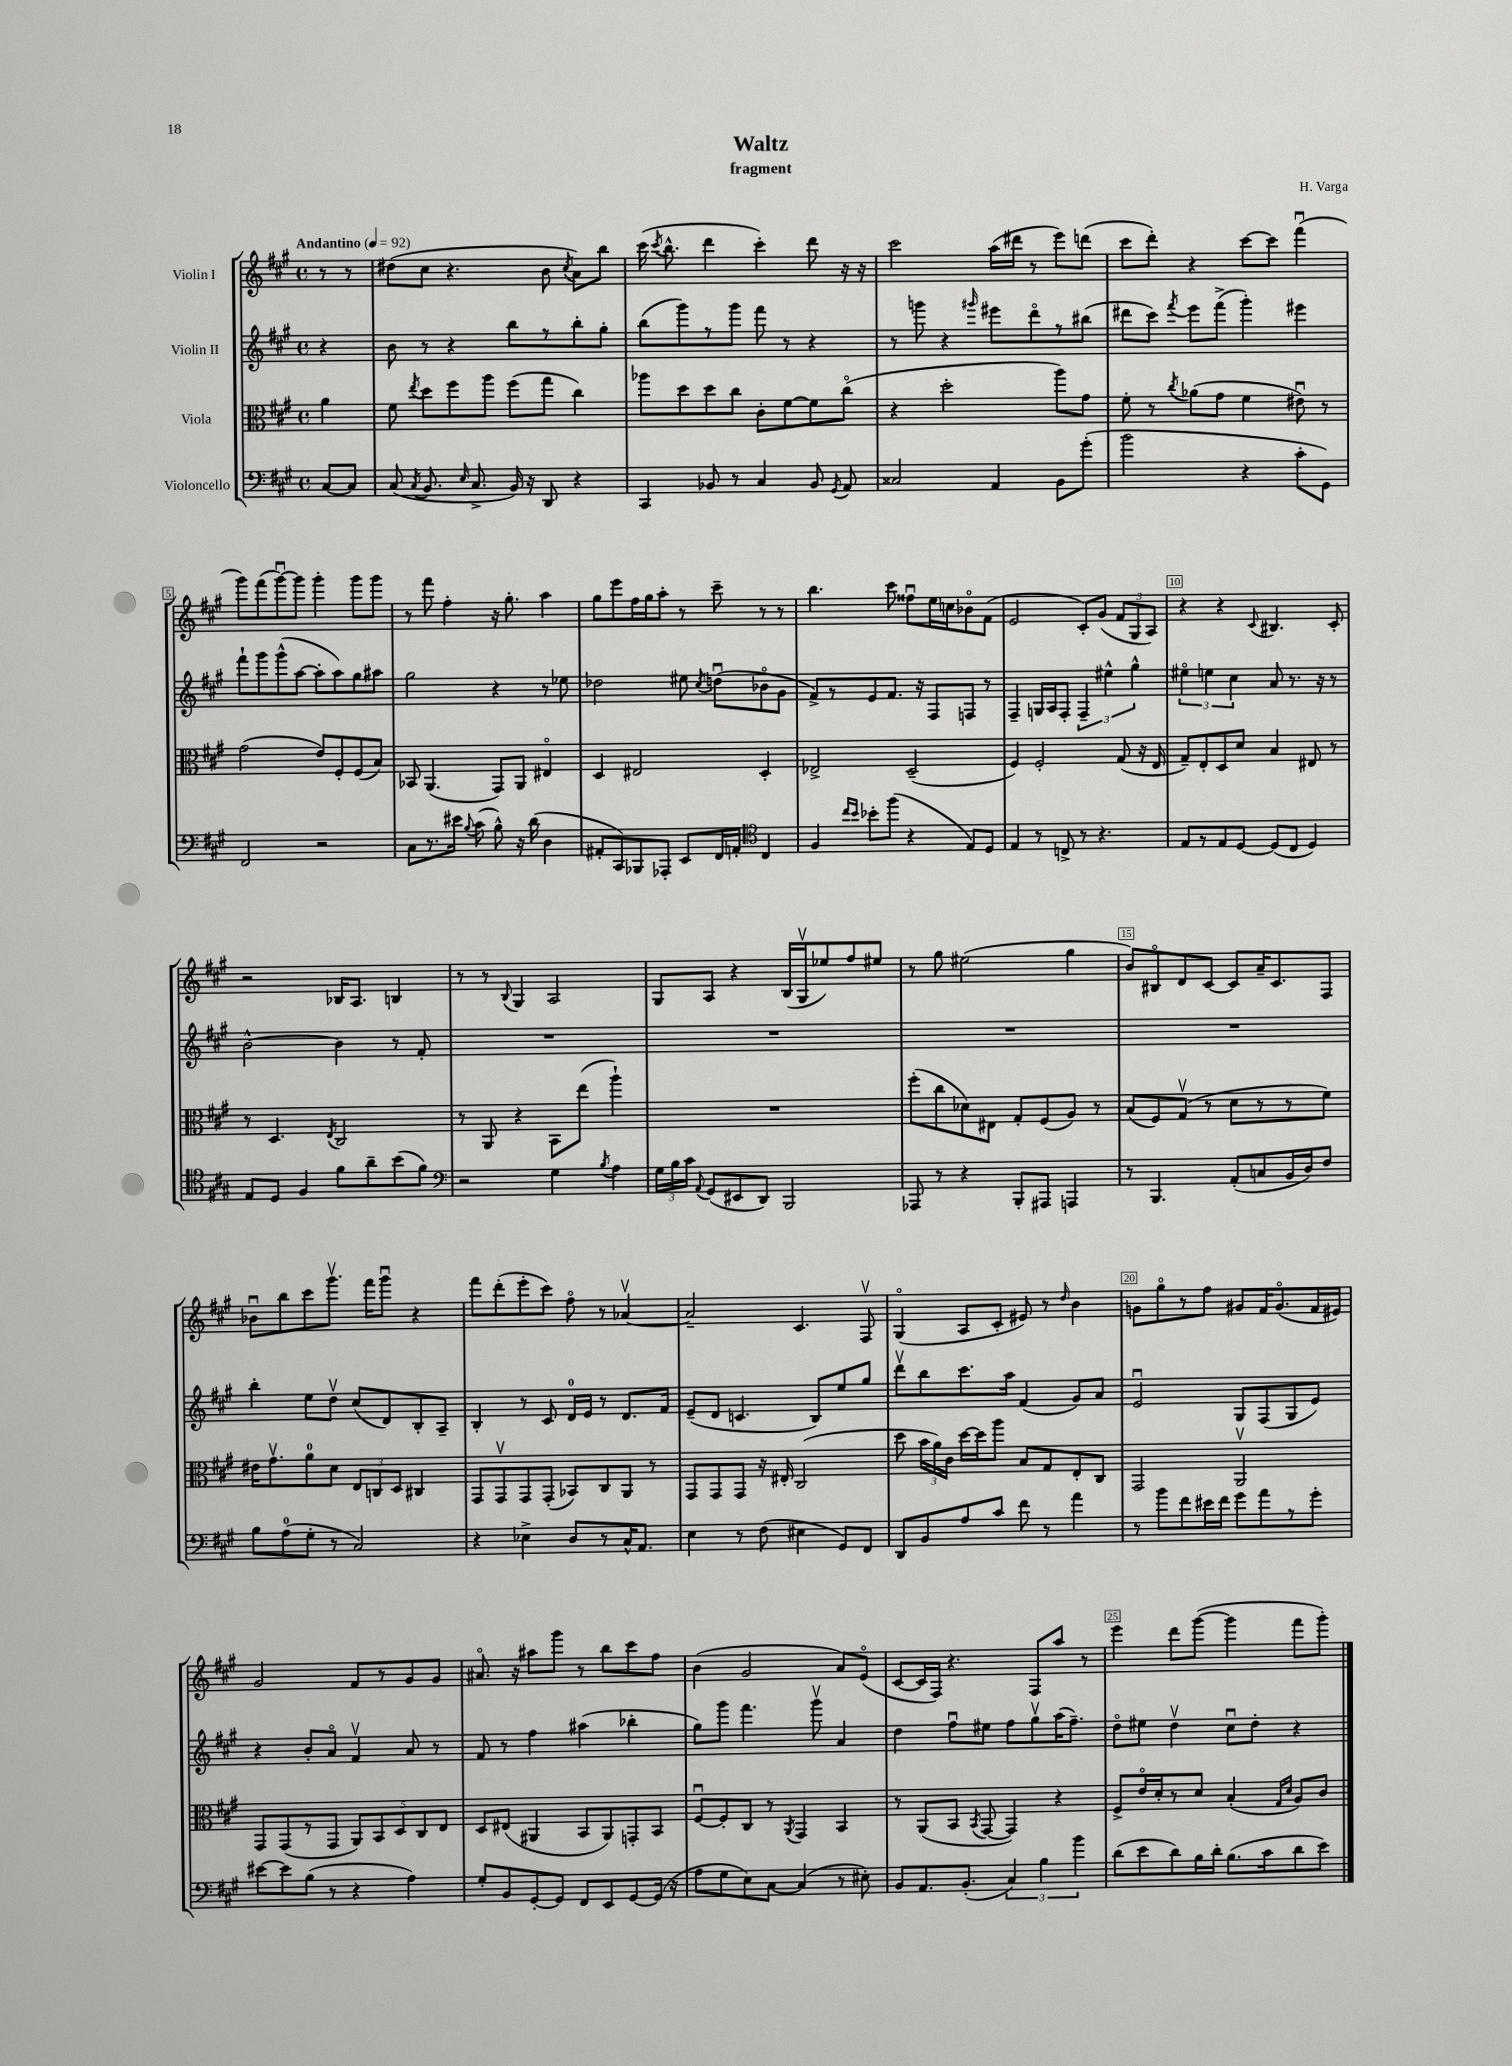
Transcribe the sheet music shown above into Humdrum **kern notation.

**kern	**kern	**kern	**kern
*part4	*part3	*part2	*part1
*staff4	*staff3	*staff2	*staff1
*I"Violoncello	*I"Viola	*I"Violin II	*I"Violin I
*clefF4	*clefC3	*clefG2	*clefG2
*k[f#c#g#]	*k[f#c#g#]	*k[f#c#g#]	*k[f#c#g#]
*M4/4	*M4/4	*M4/4	*M4/4
*met(c)	*met(c)	*met(c)	*met(c)
*MM92	*MM92	*MM92	*MM92
=	=	=	=
!	!	!	!LO:TX:a:B:t=Andantino
[8C#/L	4a\	4r	8r
8C#/J]	.	.	8r
=1	=1	=1	=1
(8C#/	8f#\	8b\	(8dd#X\L
8qC#/	8qee/	.	.
8.BB/	8dd\L	8r	8cc#\J
.	8ff#\	4r	4.r
16qqE/	.	.	.
8.C#^/	.	.	.
.	8aa\J	.	.
16BB/)	(8ff#\L	8bb\L	.
16r	.	.	.
8DD/	8gg#\J	8r	8b\
.	.	.	8qcc#/
4r	4cc#\)	8bb'\	8a\L)
.	.	8gg#'\J	8bb\J
=2	=2	=2	=2
4CC#/	8aa-X\L	(8bb\L	(16ccc#\
.	.	.	8qccc#/
.	.	.	8.bb^^\
.	8dd\	8ggg#\)	.
8BB-X/	8dd\	8r	4ddd\
8r	8cc#\J	8ggg#\J	.
4C#/	8c#'\L	8fff#\	4ccc#'\)
.	[8f#\	8r	.
8BB-/	8f#\]	4r	8ddd\
8qGG#/	.	.	.
8AA/	(8cc#\J	.	16r
.	.	.	16r
=3	=3	=3	=3
2C##X/	4r	8r	2ccc#\
.	.	8gggn\	.
.	2dd'\	4r	.
.	.	16qqggg#X/	.
4AA/	.	8eee#X\L	(16aa\LL
.	.	.	16ddd#X\JJ
.	.	8ddd\	8r
8BB\L	8aa\L)	8r	8eee\L)
(8g#'\J	8g#\J	(8bb#X\J	(8dddn\J
=4	=4	=4	=4
2b\	8f#'\	8ddd#X\L	8ccc#\L
.	8r	8ccc#\J)	8ddd'\J)
.	8qcc#/	8qfff#/	.
.	(8a-X\L	8eee\L	4r
.	8g#\J	(8fff#^\J	.
4r	4f#\	4ggg#'\)	[8ccc#\L
.	.	.	8ccc#\J]
8c#'\L	8e#Xu\)	4eee#X\	(4fff#u\
8GG#\J)	8r	.	.
!!LO:LB:g=z
=5	=5	=5	=5
2FF#/	(2g#\	8fff#`\L	8ggg#\L)
.	.	8ggg#\	(8fff#\
.	.	(8ggg#^^\	[8ggg#u\)
.	.	[8aa\J	8ggg#\J]
2r	8e/L)	8aa'\L]	4ggg#'\
.	8F#'/	8aa\)	.
.	(8F#/	8gg#\	8ggg#\L
.	8B/J)	8aa#X\J	8ggg#\J
=6	=6	=6	=6
8C#\L	8BB-X/	2gg#\	8r
8.r	(4.AA/	.	8fff#\
.	.	.	4ff#'\
16e#X\Jk	.	.	.
8qqB/	.	.	.
(8c#\	.	.	.
8B^^\)	8GG#/L)	4r	16r
.	.	.	8.gg#'\
16r	8AA/J	.	.
(16d\	.	.	.
4D\	4E#X/	8r	4aa\
.	.	8ee-X\	.
=7	=7	=7	=7
8AA#X'/L	4D/	2dd-X\	8gg#\L
8CC#/)	.	.	8eee\
8BBB-X/	2E#X/	.	16ff#\L
.	.	.	16gg#\J
8AAA-X'/J	.	.	8aa'\J
8EE/L	.	8ee#X\	8r
.	.	8qcc#/	.
16FF#/L	.	(8ddnu\L	8ccc#~\
16AAn'/JJ	.	.	.
*clefC4	*	*	*
4C#/	4D'/	8b-X\	8r
.	.	8g#\J	8r
=8	=8	=8	=8
4F#/	2E-X^/	8f#^/L)	4.bb\
.	.	8r	.
16qqcc#/LL	.	.	.
16qqb/JJ	.	.	.
8b-X'\L	.	8e/	.
(8ff#\J	.	8.f#/J	8ccc#\
4r	(2D~/	.	8ff##Xu\L
.	.	16r	.
.	.	8F#/L	16ee\L
.	.	.	16ccn\J
8E/L)	.	8Fn/J	8b-X\
8D/J	.	8r	(8f#\J
=9	=9	=9	=9
4E/	4F#/)	4F#~/	2e/
8r	2F#'/	16Gn/LL	.
.	.	16A/J	.
8Cn^/	.	8F#'/J	.
8r	.	6F#~/	8c#'/L)
4.r	.	.	(8g#/J
.	.	6ee#X^^\	.
.	(8G#/	.	12f#/L
.	.	6gg#^^\	12G#/
.	16r	.	.
.	.	.	12A/J)
.	16E/	.	.
=10	=10	=10	=10
8E/L	8G#~/L)	6ee#X\	4r
8r	8E'/	.	.
.	.	6een\	.
8E/	8D/	.	4r
.	.	6cc#\	.
[8D/J	8d/J	.	.
.	.	.	8qqc#/
(8D/L]	4B/	8a/	4.B#X/
8C#/J	.	8.r	.
4D/)	8E#X/	.	.
.	.	16r	.
.	8r	8r	8c#'/
!!LO:LB:g=z
=11	=11	=11	=11
8E/L	8r	[2b^^\	2r
8D/J	4.D/	.	.
4F#/	.	.	.
.	8qE/	.	.
8f#\L	2C#/	4b\]	16B-X/KL
.	.	.	8.A/J
8a~\	.	.	.
(8b\	.	8r	4Bn/
8f#\J)	.	8f#'/	.
=12	=12	=12	=12
*clefF4	*	*	*
2r	8r	1r	8r
.	8AA/	.	8r
.	.	.	8qqB/
.	4r	.	4G#/
4G#\	8BB\L	.	2A/
.	(8ee\J	.	.
8qB/	.	.	.
4A\	4aa`\)	.	.
=13	=13	=13	=13
24G#\LL	1r	1r	8G#/L
24B\	.	.	.
24c#\JJ	.	.	.
8qqAA/	.	.	.
(8GG#/L	.	.	8A/J
8EE#X/	.	.	4r
8DD/J)	.	.	.
2BBB/	.	.	(16B/LL
.	.	.	16G#v/J
.	.	.	8ee-X/)
.	.	.	8ff#/
.	.	.	8ee#X/J
=14	=14	=14	=14
8AAA-X/	(8ff#'\L	1r	8r
8r	8cc#\	.	8gg#\
4r	8d-X\)	.	(2ee#X\
.	8E#X\J	.	.
8BBB'/L	8G#'/L	.	.
8AAA#X/J	(8F#/	.	.
4AAAn/	8A/J)	.	4gg#\
.	8r	.	.
=15	=15	=15	=15
8r	(8B/L	1r	8b/L)
4.BBB/	8F#/)	.	8B#X/
.	(8G#v/J	.	8d/
.	8r	.	[8c#/J
(8AA'/L	8d\L	.	8c#/L]
8Cn/	8r	.	16a~/K
.	.	.	8.c#/
16BB/L	8r	.	.
16D/J)	.	.	.
8F#/J	8f#\J)	.	8F#/J
!!LO:LB:g=z
=16	=16	=16	=16
8B\L	16e#X\KL	4bb'\	8b-Xu\L
.	8.g#v\	.	.
(8A\	.	.	8bb\
8G#'\J	8a\	8ee\L	8ccc#\
8r	8d\J	8ddv\J	8.ggg#v\J
2C#/)	12E/L	(8cc#/L	.
.	.	.	16fff#\KL
.	12Cn/	.	.
.	.	8d/)	8ggg#u\J
.	12D/J	.	.
.	4C#X/	8B'/	4r
.	.	8A~/J	.
=17	=17	=17	=17
4r	8GG#/L	4B'/	8fff#\L
.	8GG#v/	.	(8ddd'\
4E-X^\	8GG#/	8r	8eee'\
.	(8GG#'/J	8c#/	8ccc#\J)
8D/L	8BB-X/L)	16d/LL	8ff#\
.	.	16e/JJ	.
8r	8C#/	8r	8r
16C#^^/K	8AA/J	8.d/L	[4a-Xv/
8.AA/J	.	.	.
.	8r	.	.
.	.	16f#/Jk	.
=18	=18	=18	=18
4E\	8GG#/L	(8e~/L	2a-~/]
.	8GG#/	8d/J	.
8r	8GG#/J	4.cn/	.
(8F#\	16r	.	.
.	16E#X'/	.	.
4E#X\	(2C#/	.	4.c#/
.	.	8B/L)	.
8GG#/L)	.	8ee/	.
8FF#/J	.	8gg#/J	8F#v/
=19	=19	=19	=19
8DD/L	8dd\	8dddv\L	(4G#/
8BB/	24b\LL	8bb\	.
.	24a\)	.	.
.	24c#\JJ	.	.
8A/	[16dd\LL	8.ccc#\	8A/L
.	16dd\J]	.	.
8c#/J	8aa\J	.	8c#'/J
.	.	16aa\Jk	.
8f#\	8B/L	(4f#/	8e#X/)
8r	8G#/	.	8r
.	.	.	16qqdd/
4a\	8E'/	8g#/L)	4b\
.	8C#/J	8a/J	.
=20	=20	=20	=20
8r	2GG#/	2eu/	8gn\L
8b\L	.	.	8gg#\
8f#\	.	.	8r
16e#X\L	.	.	8ff#\J
16f#\JJ	.	.	.
8g#\L	2AAv/	8G#/L	8g#X/L
8a\	.	(8F#/	16f#/K
.	.	.	(8.g#/
8r	.	8G#/	.
8g#'\J	.	8e/J)	16f#/L
.	.	.	16e#X/JJ)
!!LO:LB:g=z
=21	=21	=21	=21
[8e#X\L	8GG#/L	4r	2g#/
8e#\]	(8GG#/	.	.
(8B\J	8r	8b'/L	.
8r	8GG#/J	8a/J	.
4r	10AA/L)	4f#v/	8f#/L
.	10BB/	.	.
.	.	.	8r
.	10D/	.	.
4A\)	.	8a/	8g#/
.	10C#/	.	.
.	.	8r	8g#/J
.	10E/J	.	.
=22	=22	=22	=22
8G#'/L	8D/L	8f#/	8.a#X/
8BB/	(8E#X/J	8r	.
.	.	.	16r
[8GG#'/	4AA#X/	4ff#\	8aa#X\L
8GG#/J]	.	.	8ggg#\J
8FF#/L	8BB/L	(4aa#X\	8r
8EE/	8AA#/)	.	8bb\L
[8GG#/	8GGn'/	4bb-X'\	8ccc#\
(16GG#/Jk]	8BB/J	.	8ff#\J
16r	.	.	.
=23	=23	=23	=23
8A\L	[8F#u/L	8gg#\L)	(4b\
8G#\	8F#'/]	8ggg#\J	.
8E\)	8C#/J	4.fff#\	2g#/
[8C#\J	8r	.	.
.	8qAA/	.	.
(4C#/]	4GG#/	.	.
.	.	8ggg#v\	.
8r	4BB/	4a/	8a/L)
8E#X'\)	.	.	(8e/J
=24	=24	=24	=24
8BB/L	8r	4dd\	[8c#/L
8.AA/	(8AA/L	.	16c#/L]
.	.	.	16F#/JJ)
.	8BB/J	8ff#u\L	4.r
(8.BB'/J	.	.	.
.	8qBB/	.	.
.	[8GG#/	8ee#X\J	.
6C#/)	4GG#/])	8ff#\L	.
.	.	8gg#v\	8F#/L
6B\	.	.	.
.	4r	(16aa\K	8aa/J
.	.	8.ff#~\J)	.
6b\	.	.	.
.	.	.	8r
=25	=25	=25	=25
(8d\L	8F#^/L	8dd\L	4eee\
8e\	16e/L	8ee#X\J	.
.	16d'/J	.	.
8d\)	8r	4ddv\	8ddd\L
16B\L	8d/J	.	([8ggg#\J
16d'\JJ	.	.	.
(8.B\L	(4B'/	8cc#u\L	4ggg#\]
.	.	8dd'\J	.
16c#\k	.	.	.
.	16qqG#/LL	.	.
.	16qqd/JJ	.	.
8d\	8A/L)	4r	8fff#\L
8e\J)	8c#/J	.	8ggg#'\J)
==	==	==	==
*-	*-	*-	*-
